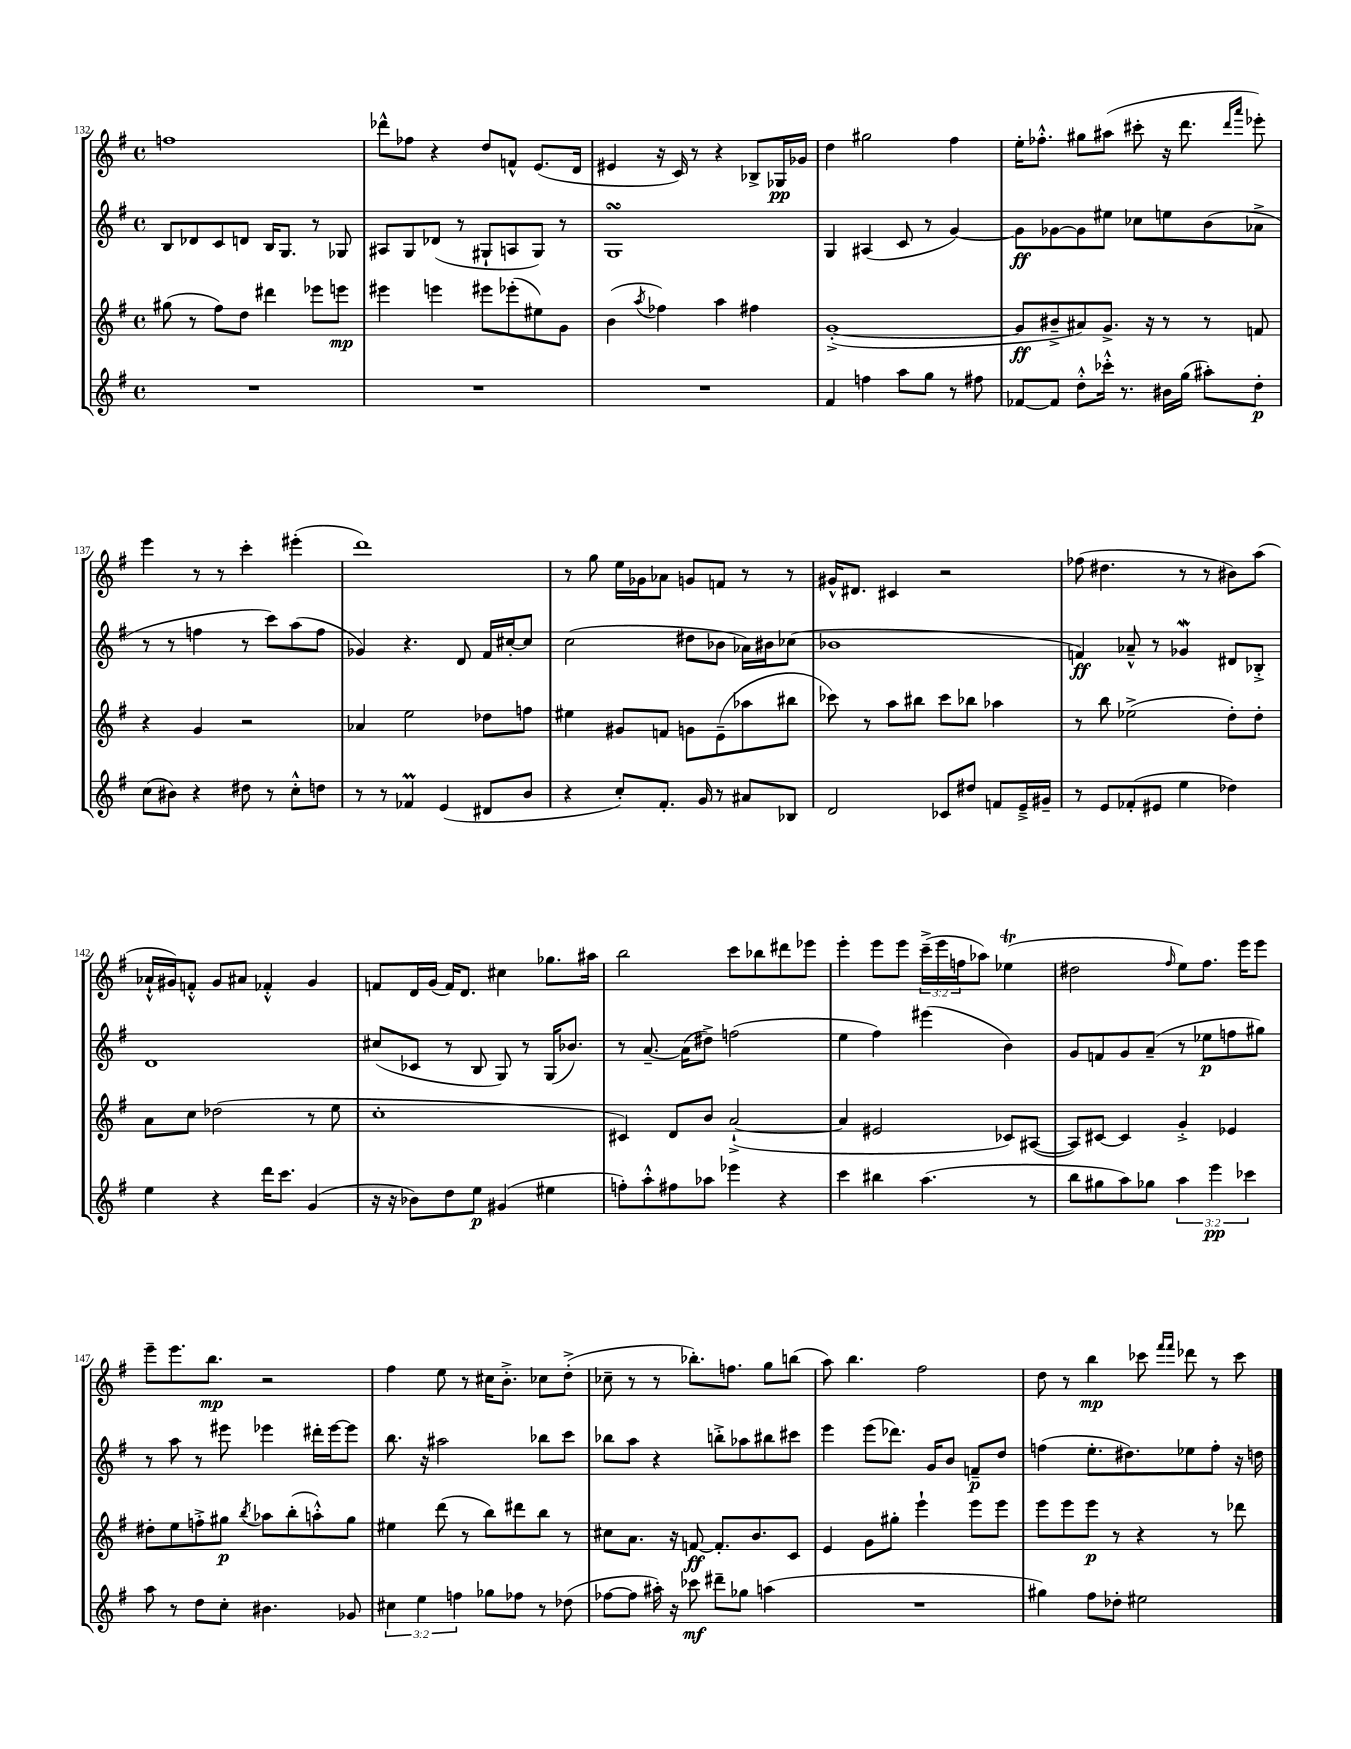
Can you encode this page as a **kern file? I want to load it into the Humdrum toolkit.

**kern	**kern	**kern	**kern
*staff4	*staff3	*staff2	*staff1
*clefG2	*clefG2	*clefG2	*clefG2
*k[f#]	*k[f#]	*k[f#]	*k[f#]
*M4/4	*M4/4	*M4/4	*M4/4
*met(c)	*met(c)	*met(c)	*met(c)
1r	(8gg#	8B	1ff
.	8r	8d-	.
.	8ff#)	8c	.
.	8dd	8d	.
.	4ddd#	16B	.
.	.	8.G	.
.	8eee-	8r	.
.	8eee	8G-	.
=	=	=	=
1r	4eee#	8A#	8ddd-^^
.	.	8G	8ff-
.	4eee	(8d-	4r
.	.	8r	.
.	8eee#	8G#`	8dd
.	(8eee-'	8A	8f^^
.	8ee#)	8G#)	(8.e
.	8g	8r	.
.	.	.	16d
=	=	=	=
1r	(4b	1G	4e#
.	8qaa	.	.
.	4ff-)	.	16r
.	.	.	16c)
.	.	.	8r
.	4aa	.	4r
.	4ff#	.	8B-^
.	.	.	16G-
.	.	.	16g-
=	=	=	=
4f#	([1g'^	4G	4dd
4ff	.	(4A#	2gg#
8aa	.	8c	.
8gg	.	8r	.
8r	.	[4g)	4ff#
8ff#	.	.	.
=	=	=	=
[8f-	8g]	8g]	16ee'
.	.	.	8.ff-'^^
8f-]	8b#~^	[8g-	.
8dd'^^	8a#)	8g-]	8gg#
16ccc-'^^	8.g^	8ee#	(8aa#
8.r	.	.	.
.	.	8cc-	8ccc#'
.	16r	.	.
16b#	8r	8ee	16r
(16gg	.	.	8.ddd
8aa#')	8r	(8b	.
.	.	.	16qqddd
.	.	.	16qqaaa
8dd'	8f	8a-^	8eee-')
=	=	=	=
(8cc	4r	8r	4eee
8b#)	.	8r	.
4r	4g	4ff	8r
.	.	.	8r
8dd#	2r	8r	4ccc'
8r	.	8ccc)	.
8cc'^^	.	(8aa	(4eee#'
8dd	.	8ff	.
=	=	=	=
8r	4a-	4g-)	1ddd)
8r	.	.	.
4f-	2ee	4.r	.
(4e	.	.	.
.	.	8d	.
8d#	8dd-	16f#	.
.	.	[16cc#'	.
8b	8ff	8cc#]	.
=	=	=	=
4r	4ee#	(2cc	8r
.	.	.	8gg
8cc')	8g#	.	16ee
.	.	.	16g-
8.f#'	8f	.	8a-
.	8g	8dd#	8g
16g	.	.	.
8r	(8e~	8b-	8f
8a#	8aa-	16a-)	8r
.	.	16b#	.
8B-	8bb#	(8cc-	8r
=	=	=	=
2d	8ccc-)	1b-	16g#^^
.	.	.	8.d#
.	8r	.	.
.	8aa	.	4c#
.	8bb#	.	.
8c-	8ccc-	.	2r
8dd#	8bb-	.	.
8f	4aa-	.	.
16e~^	.	.	.
16g#~	.	.	.
=	=	=	=
8r	8r	4f)	(8ff-
8e	8bb	.	4.dd#
(8f-'	(2ee-^	8a-~^^	.
8e#	.	8r	.
4ee	.	4g-	8r
.	.	.	8r
4dd-)	8dd')	8d#	8b#)
.	8dd'	8B-'^	(8aa
=	=	=	=
4ee	8a	1d	16a-`^^
.	.	.	16g#)
.	8cc	.	8f'^^
4r	(2dd-	.	8g#
.	.	.	8a#
16ddd	.	.	4f-'^^
8.ccc	.	.	.
(4g	8r	.	4g#
.	8ee	.	.
=	=	=	=
16r	1cc'	(8cc#	8f
16r	.	.	.
8b-)	.	8c-	16d
.	.	.	(16g
8dd	.	8r	16f)
.	.	.	8.d
8ee	.	8B	.
(4g#	.	8G)	4cc#
.	.	8r	.
4ee#	.	(16G	8.gg-
.	.	8.b-)	.
.	.	.	16aa#
=	=	=	=
8ff')	4c#)	8r	2bb
8aa'^^	.	[8.a~	.
8ff#	8d	.	.
.	.	(16a]	.
8aa-	8b	8dd#^)	.
4eee-	([2a`^	(2ff	8ccc
.	.	.	8bb-
4r	.	.	8ddd#
.	.	.	8eee-
=	=	=	=
4ccc	4a]	4ee	4eee'
4bb#	2e#	4ff#)	8eee
.	.	.	8eee
(4.aa	.	(4eee#	(24ccc~^
.	.	.	24eee
.	.	.	24ff
.	.	.	8aa-)
.	8c-)	4b)	(4ee-
8r	([8A#	.	.
=	=	=	=
8bb	8A#])	8g	2dd#
8gg#	[8c#	8f	.
8aa)	4c#]	8g	.
8gg-	.	(8a~	.
.	.	.	16qqff#
6aa	4g'^	8r	8ee)
.	.	8ee-	8.ff#
6eee	.	.	.
.	4e-	8ff	.
.	.	.	16eee
6ccc-	.	.	.
.	.	8gg#)	8eee
=	=	=	=
8aa	8dd#'	8r	8eee~
8r	8ee	8aa	8.eee
8dd	8ff'^	8r	.
.	.	.	8.bb
8cc'	8gg#	8eee#	.
.	8qbb	.	.
4.b#	8aa-	4eee-	2r
.	(8bb'	.	.
.	8aa'^^)	16ddd#'	.
.	.	[16eee-	.
8g-	8gg#	8eee-]	.
=	=	=	=
6cc#	4ee#	8.bb	4ff#
6ee	.	.	.
.	.	16r	.
.	(8ddd	2aa#	8ee
6ff	.	.	.
.	8r	.	8r
8gg-	8bb)	.	16cc#
.	.	.	8.b'^
8ff-	8ddd#	.	.
8r	8bb	8bb-	8cc-
(8dd-	8r	8ccc	(8dd'^
=	=	=	=
[8ff-	8cc#	8bb-	8cc-~
8ff-]	8.a	8aa	8r
16aa#')	.	4r	8r
16r	16r	.	.
8ccc-	[8f	.	8.bb-')
8ddd#~	8.f']	8bb'^	.
.	.	.	8.ff
8gg-	.	8aa-	.
.	8.b	.	.
(4aa	.	8bb#	8gg
.	8c	8ccc#	(8bb
=	=	=	=
1r	4e	4eee	8aa)
.	.	.	4.bb
.	8g	(8eee	.
.	8gg#'	8.ddd-)	.
.	4eee`	.	2ff#
.	.	16g	.
.	.	8b	.
.	8eee	8f~	.
.	8eee	8dd	.
=	=	=	=
4gg#)	8eee	(4ff	8dd
.	8eee	.	8r
8ff#	8eee	8.ee'	4bb
8dd-'	8r	.	.
.	.	8.dd#)	.
2ee#	4r	.	8ccc-
.	.	.	16qqfff#
.	.	.	16qqfff#
.	.	8ee-	8ddd-
.	8r	8ff'	8r
.	8ddd-	16r	8ccc-
.	.	16dd	.
==	==	==	==
*-	*-	*-	*-
